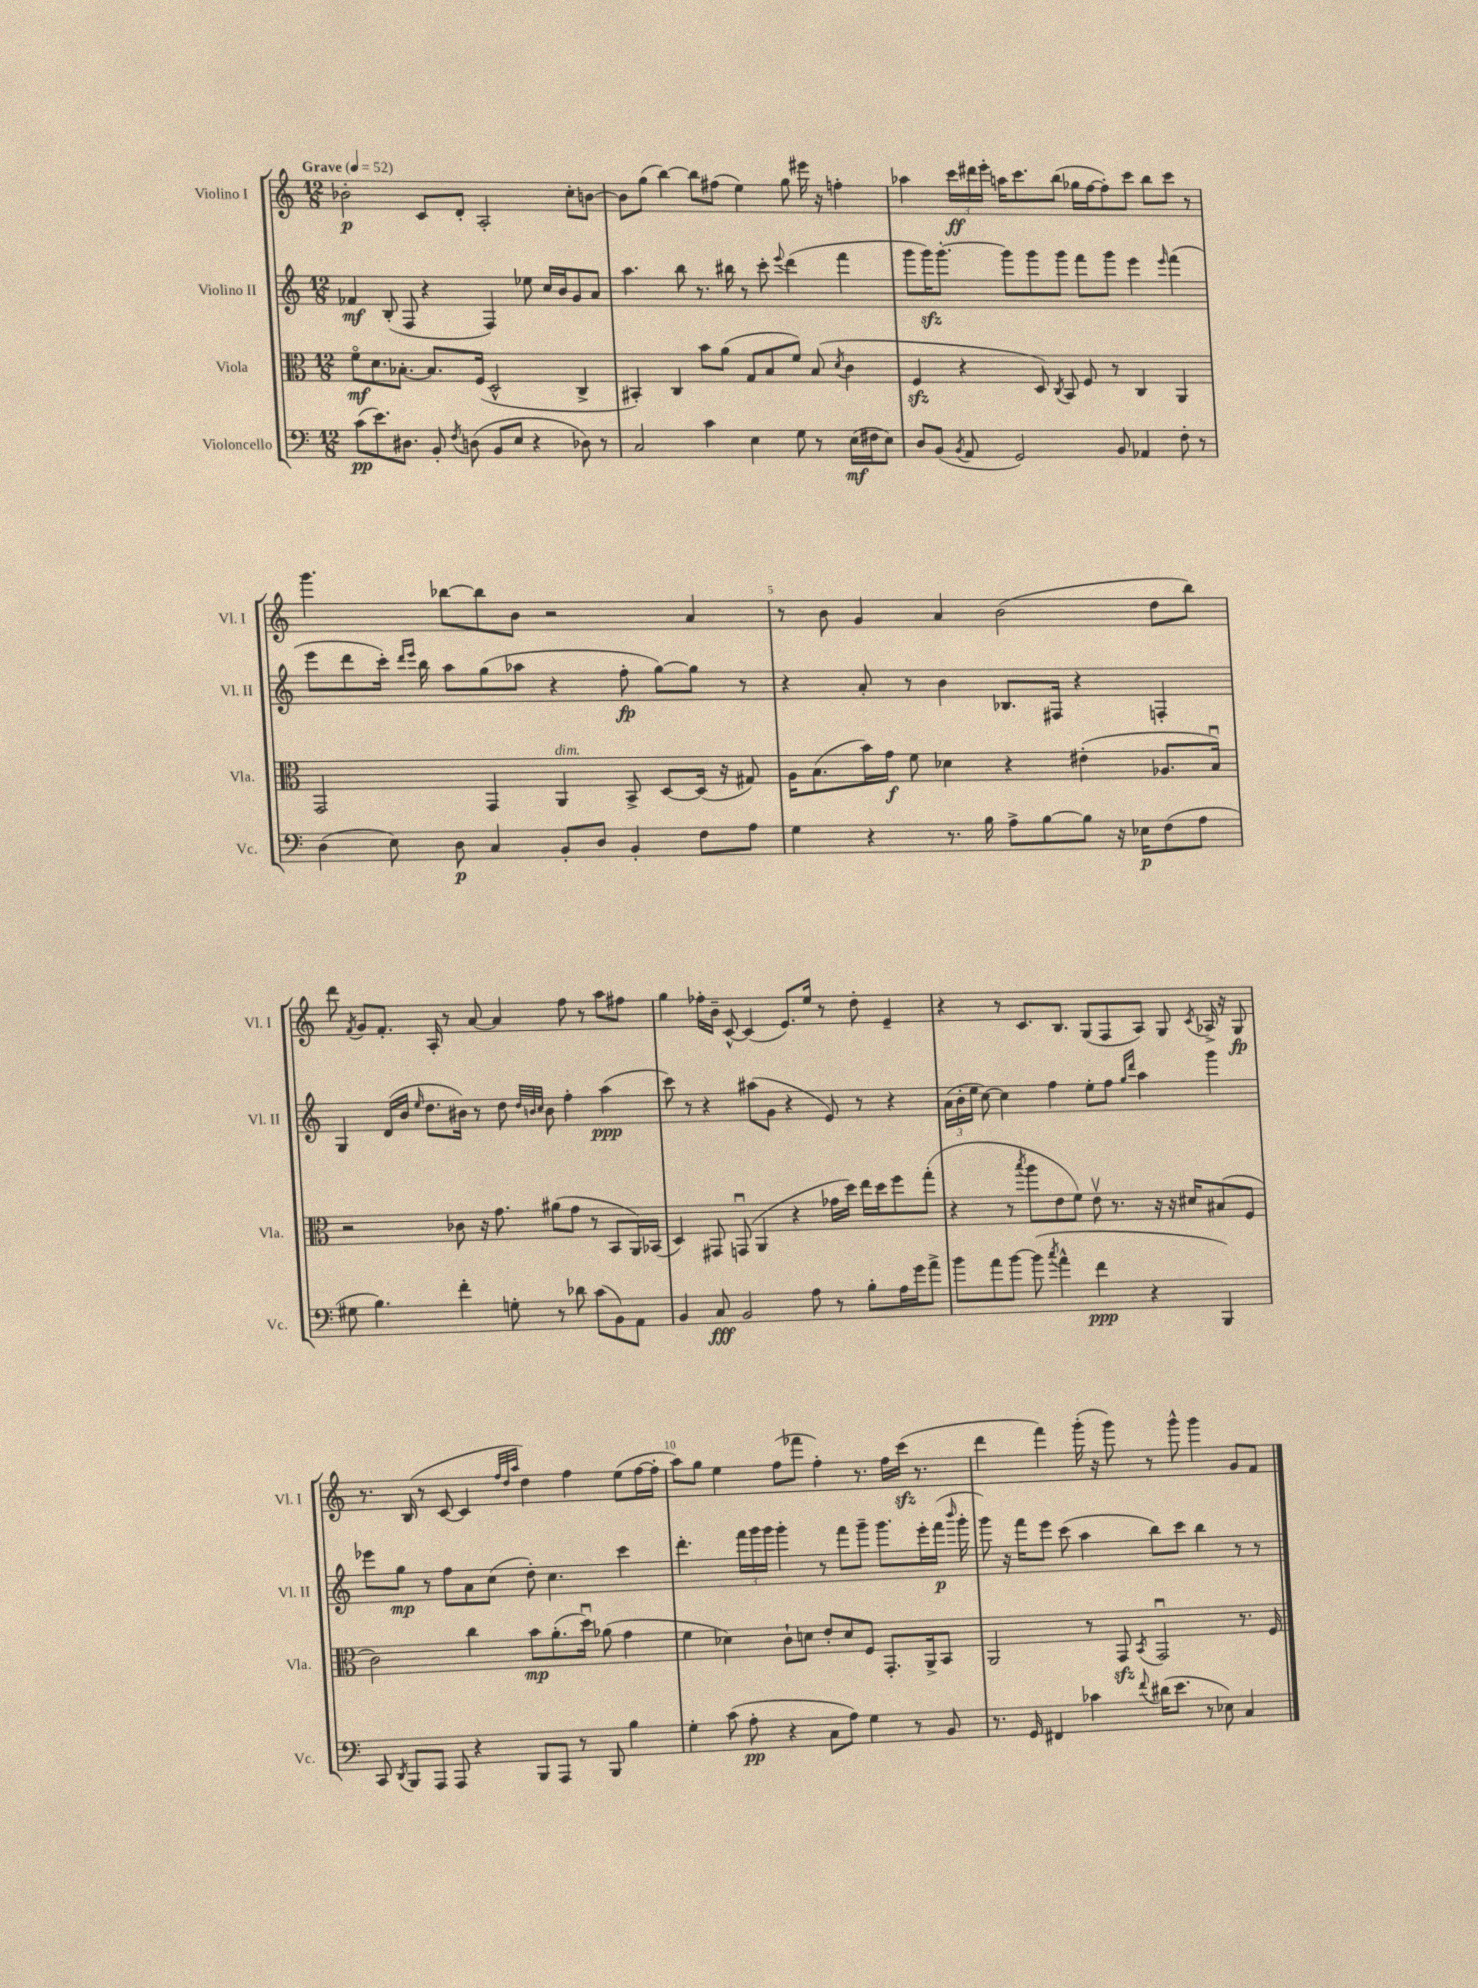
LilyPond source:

<<
\new StaffGroup <<
\new Staff = "s0" \with { instrumentName = "Violino I" shortInstrumentName = "Vl. I" } {
    \clef treble \key c \major \numericTimeSignature \time 12/8 \tempo "Grave" 4 = 52
    \autoBeamOff bes'2-.\p c'8[ d'8]-. a2-. c''8[-. b'8]~ |
    b'8[ g''8]( b''4~) b''8[ fis''8]( e''4) g''8 eis'''16 r16 f''4-. |
    aes''4 \tuplet 3/2 { c'''16[\ff dis'''16 e'''16]-. } a''16[ c'''8. b''8]( ges''16[ f''16~ f''8-.) c'''8] b''8[ c'''8] r8 |
    g'''4. bes''8[~ bes''8 b'8] r2 a'4 |
    r8 b'8 g'4 a'4 b'2( d''8[ b''8]) |
    d'''8 \acciaccatura { f'8 } g'8[ f'8.]-. a16-. r8 a'8~ a'4 f''8 r8 a''8[ fis''8] |
    g''4 fes''16[-. b'16]-- c'8~-^ c'4( e'8.[) e''16] r8 d''8-. e'4-- |
    r4 r8 c'8.[ b8.] g8[( f8 a8]) g8 \acciaccatura { c'8 } aes16-> r16 g8\fp |
    r8. b16( r8 c'8~ c'4 \grace { f''32[ d''32 a''32] } d''4) f''4 e''8[( f''16~ f''16]-. |
    a''8[) g''8] e''4 f''8[( fes'''8] f''4-.) r8. f''16[ c'''16]\sfz( r8. |
    d'''4 f'''4) g'''16-.( r16 g'''8) r8 g'''8-^ g'''4 g'8[ f'8] \bar "|." |
}
\new Staff = "s1" \with { instrumentName = "Violino II" shortInstrumentName = "Vl. II" } {
    \clef treble \key c \major \numericTimeSignature \time 12/8
    \autoBeamOff fes'4\mf b8-.( f8 r4 f4) ees''8 c''16[ b'16 g'8 a'8] |
    a''4. b''8 r8. bis''16 r8 c'''8-. \appoggiatura { e'''8 } d'''4( f'''4 |
    g'''8[ g'''16\sfz) g'''8.]~-. g'''8[ g'''8 g'''8] f'''8[ g'''8] e'''4 \grace { e'''16 } f'''4( |
    e'''8[ d'''8 c'''16]-.) \grace { d'''16[ e'''16] } b''16 a''8[ g''8( aes''8] r4 f''8-.\fp g''8[~) g''8] r8 |
    r4 a'8-. r8 b'4 bes8.[ fis16] r4 f4-. |
    g4 d'16[( b'16] \grace { e''16 } d''8.[ bis'16]) r8 d''8 \grace { d''32[ b'32 c''32] } b'8 f''4-. a''4\ppp( |
    c'''8) r8 r4 ais''8[( g'8] r4 e'8) r8 r4 |
    \tuplet 3/2 { a'16[( b'16-. e''16] } c''8~) c''4 f''4 e''8[-. f''8] \grace { g''16[ d'''16] } a''4 g'''4 |
    ees'''8[ g''8]\mp r8 f''8[ a'8 c''8]( d''8-.) c''4. c'''4 |
    d'''4.-. \tuplet 3/2 { f'''16[ g'''16 g'''16] } g'''4-. r8 f'''8[ g'''8]-- g'''8.[ e'''16-. f'''16]\p( \grace { b'''16 } g'''16-. |
    g'''8) r16 f'''16[ e'''8] c'''8( a''4 b''8[) c'''8] b''4 r8 r8 \bar "|." |
}
\new Staff = "s2" \with { instrumentName = "Viola" shortInstrumentName = "Vla." } {
    \clef alto \key c \major \numericTimeSignature \time 12/8
    \autoBeamOff f'8[\flageolet\mf d'8. bes8.]~-. bes8.[ f16]( d2-^ c4-> |
    bis,4-.) c4 b'8[ a'8]( g8[ b8 f'8]) b8( \acciaccatura { d'8 } c'4 |
    f4\sfz r4 d8) \acciaccatura { c8 } b,8 f8 r8 c4 a,4 |
    g,2 g,4 a,4^\markup { \italic "dim." } b,8-> d8[~ d16]( r16 gis8) |
    a16[ b8.( b'16) g'16]\f f'8 des'4 r4 eis'4-.( aes8.[ b16]\downbow) |
    r2 ces'8 r16 g'8. ais'8[( g'8] r8 b,8[ a,16) bes,16]( |
    d4) gis,8 g,8\downbow( a,4 r4 ges'16[ d''16]) e''16[ d''16 f''8 g''8]-.( |
    r4 r8 \acciaccatura { b''8 } a''8[ e'8 f'8]) e'8\upbow r8. r16 r16 dis'16[ bis8( f8] |
    c'2) c''4 b'8[\mp a'8.-.( d''16]\downbow) aes'8( g'4 |
    f'4 des'4) c'8[-! d'8] e'8[-. d'8 f8] g,8.[-. a,16-> b,8] |
    a,2 r8 g,8\sfz \acciaccatura { b,8 } g,2\downbow r8. f16 \bar "|." |
}
\new Staff = "s3" \with { instrumentName = "Violoncello" shortInstrumentName = "Vc." } {
    \clef bass \key c \major \numericTimeSignature \time 12/8
    \autoBeamOff c'8[\pp( e'8.) dis8.] b,8-. \acciaccatura { f8 } d8( b,8[ e8] r4 des8) r8 |
    c2 c'4 e4 g8 r8 e16[\mf( fis16 e8]) |
    d8[ b,8]( \acciaccatura { b,8 } a,8 g,2) b,8 aes,4 f8-. r8 |
    d4( e8) d8\p c4 b,8[-. d8] b,4-. f8[ a8] |
    g4 r4 r8. b16 a8[-> b8~ b8] r16 ees16[\p f8( a8] |
    gis8 b4.) f'4-. g8-. r8 des'8 c'8[( b,8) a,8] |
    b,4 c8\fff b,2 a8 r8 b8[-. a16 g'16 a'8]-> |
    b'8[ a'8 b'8]~ b'8( \acciaccatura { c''8 } a'4-^ f'4\ppp r4 b,,4) |
    c,8 \acciaccatura { d,8 } b,,8[ a,,8] a,,8 r4 b,,8[ a,,8] r8 b,,8 b4 |
    g4-. c'8( a8-.\pp r4 c8[ a8]) g4 r8 b,8 |
    r8. g,16 fis,4 ces'4 \appoggiatura { f'8 } dis'16[( e'8.] r8 ees8) c4 \bar "|." |
}
>>
>>
\layout { \context { \Score \override BarNumber.break-visibility = ##(#f #t #t) barNumberVisibility = #(every-nth-bar-number-visible 5) } }
